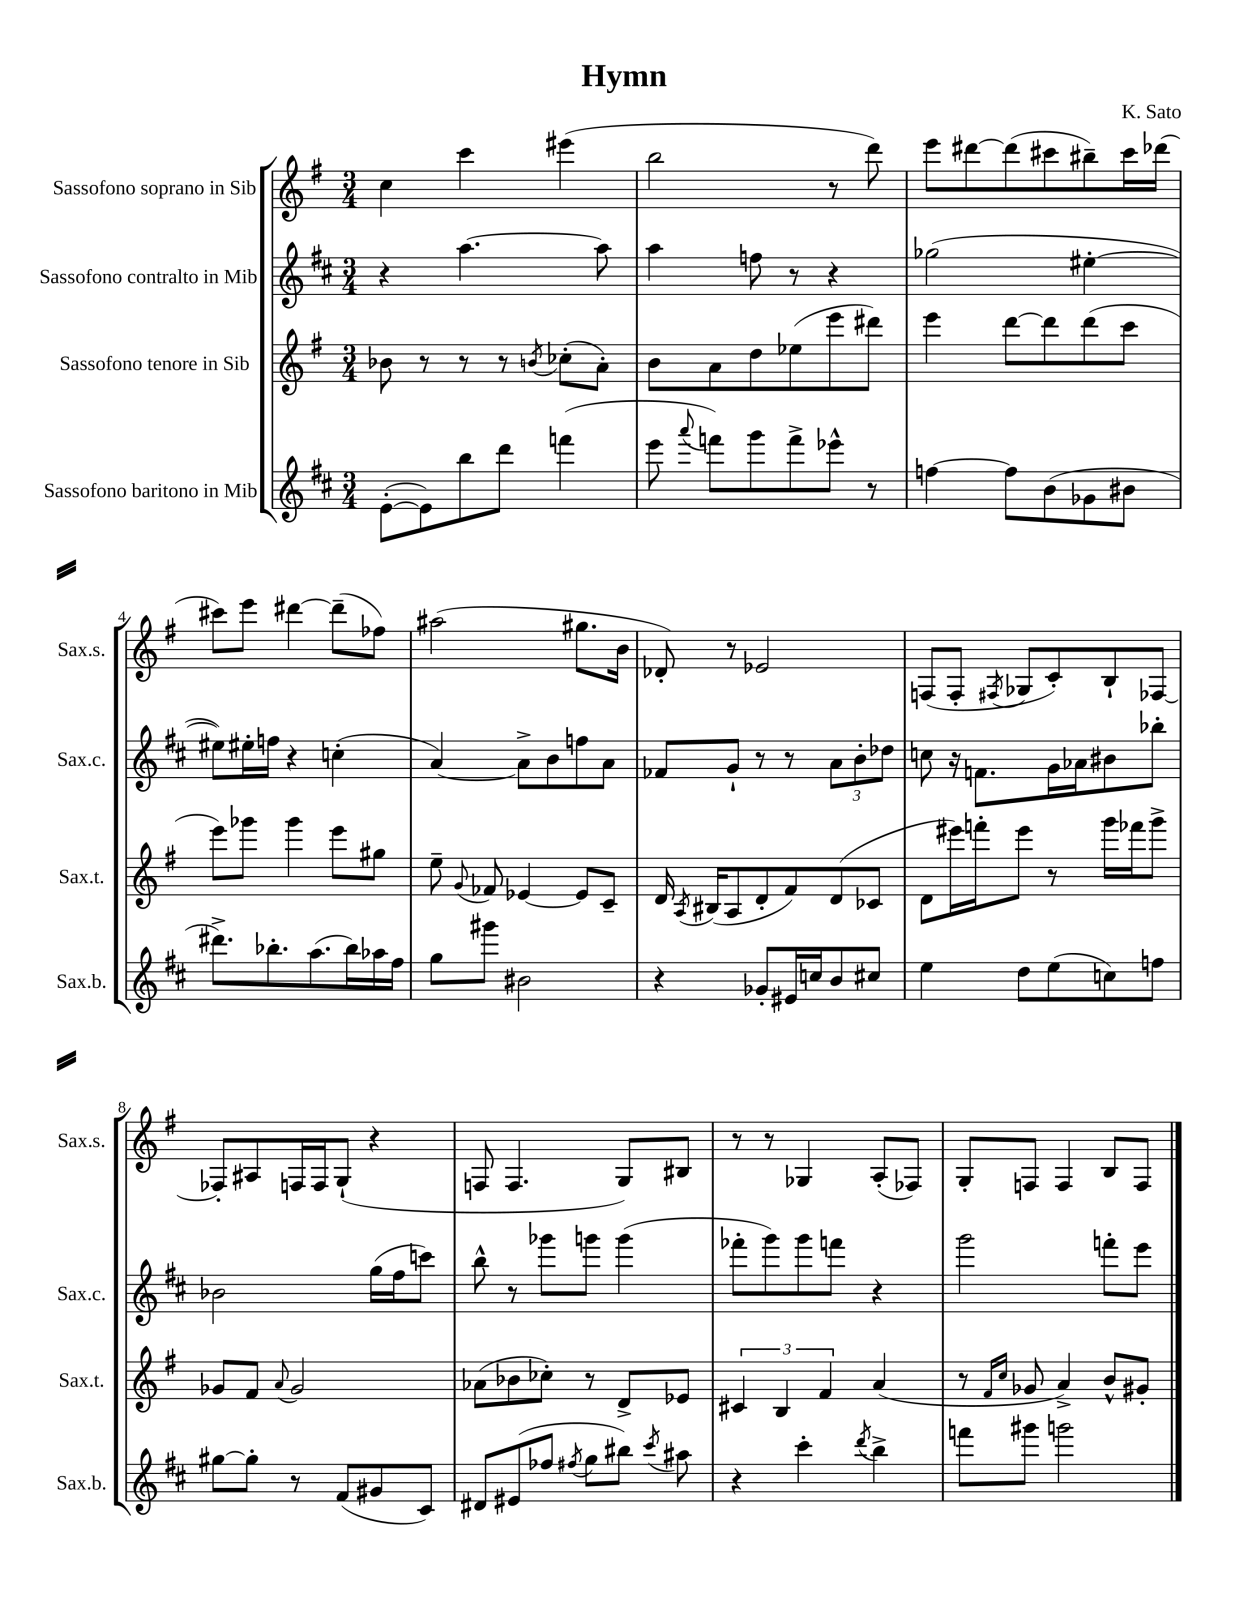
\header { title = "Hymn" composer = "K. Sato" }
<<
\new StaffGroup <<
\new Staff = "s0" \with { instrumentName = "Sassofono soprano in Sib" shortInstrumentName = "Sax.s." } {
    \clef treble \key g \major \numericTimeSignature \time 3/4
    \autoBeamOff c''4 c'''4 eis'''4( |
    b''2 r8 d'''8) |
    e'''8[ dis'''8~ dis'''8( cis'''8 bis''8--) cis'''16 des'''16]( |
    cis'''8[) e'''8] dis'''4~ dis'''8[--( fes''8]) |
    ais''2( gis''8.[ b'16] |
    des'8-.) r8 ees'2 |
    f8[( f8]-. \acciaccatura { fis8 } ges8[ c'8-.) b8-! fes8]~ |
    fes8[-. ais8 f16 f16 g8]-!( r4 |
    f8 f4. g8[) bis8] |
    r8 r8 ges4 a8[-.( fes8]) |
    g8[-. f8] f4 b8[ f8] \bar "|." |
}
\new Staff = "s1" \with { instrumentName = "Sassofono contralto in Mib" shortInstrumentName = "Sax.c." } {
    \clef treble \key d \major \numericTimeSignature \time 3/4
    \autoBeamOff r4 a''4.~ a''8 |
    a''4 f''8 r8 r4 |
    ges''2( eis''4~-. |
    eis''8[) eis''16-. f''16] r4 c''4-.( |
    a'4~) a'8[-> b'8 f''8 a'8] |
    fes'8[ g'8]-! r8 r8 \tuplet 3/2 { a'8[ b'8-. des''8] } |
    c''8 r16 f'8.[ g'16 aes'16 bis'8 bes''8]-. |
    bes'2 g''16[( fis''16 c'''8]) |
    b''8-^ r8 ges'''8[ g'''8] g'''4( |
    fes'''8[-. g'''8) g'''8 f'''8] r4 |
    g'''2 f'''8[-. e'''8] \bar "|." |
}
\new Staff = "s2" \with { instrumentName = "Sassofono tenore in Sib" shortInstrumentName = "Sax.t." } {
    \clef treble \key g \major \numericTimeSignature \time 3/4
    \autoBeamOff bes'8 r8 r8 r8 \acciaccatura { b'8 } ces''8[-.( a'8]-.) |
    b'8[ a'8 d''8 ees''8( e'''8 dis'''8]) |
    e'''4 d'''8[~ d'''8 d'''8( c'''8] |
    e'''8[) ges'''8] ges'''4 e'''8[ gis''8] |
    e''8-- \appoggiatura { g'8 } fes'8 ees'4~ ees'8[ c'8]-- |
    d'16 \acciaccatura { a8 } bis16[( a8 d'8-. fis'8) d'8( ces'8] |
    d'8[ eis'''16) f'''16-. eis'''8] r8 g'''16[ fes'''16 g'''8]-> |
    ges'8[ fis'8] \appoggiatura { a'8 } ges'2 |
    aes'8[( bes'8 ces''8]-.) r8 d'8[-> ees'8] |
    \tuplet 3/2 { cis'4 b4 fis'4 } a'4( |
    r8 \grace { fis'16[ c''16] } ges'8 a'4->) b'8[-^ gis'8]-. \bar "|." |
}
\new Staff = "s3" \with { instrumentName = "Sassofono baritono in Mib" shortInstrumentName = "Sax.b." } {
    \clef treble \key d \major \numericTimeSignature \time 3/4
    \autoBeamOff e'8[~-.( e'8) b''8 d'''8] f'''4( |
    e'''8 \appoggiatura { a'''8 } f'''8[) g'''8 f'''8-> ees'''8]-^ r8 |
    f''4~ f''8[ b'8( ges'8 bis'8] |
    dis'''8.[->) bes''8.-. a''8.( bes''16) aes''16 fis''16] |
    g''8[ gis'''8] bis'2 |
    r4 ges'8[-. eis'16 c''16 b'8 cis''8] |
    e''4 d''8[ e''8( c''8) f''8] |
    gis''8[~ gis''8]-. r8 fis'8[( gis'8 cis'8]) |
    dis'8[ eis'8( fes''8] \acciaccatura { fis''8 } g''8[ bis''8]) \acciaccatura { cis'''8 } ais''8 |
    r4 cis'''4-. \acciaccatura { d'''8 } b''4-> |
    f'''8[ gis'''8] g'''2 \bar "|." |
}
>>
>>
